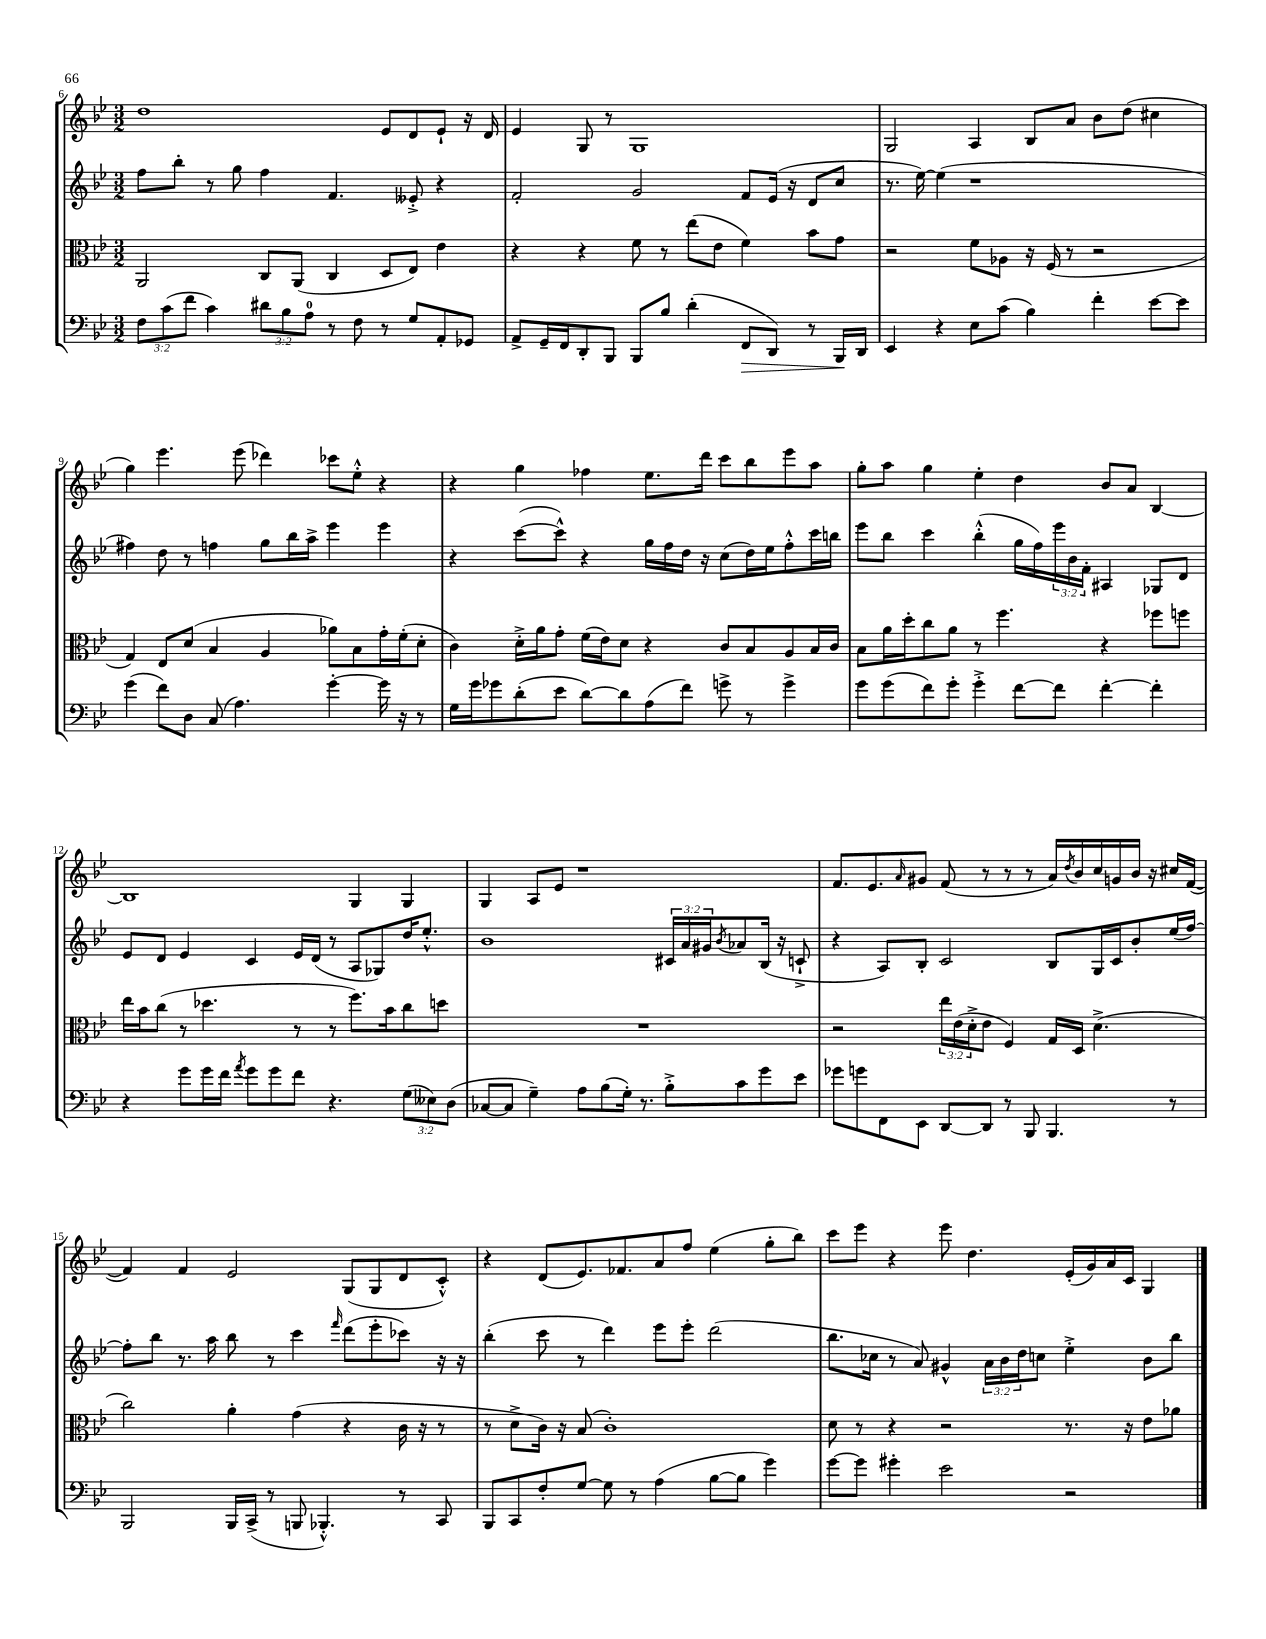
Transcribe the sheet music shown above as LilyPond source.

<<
\new StaffGroup <<
\new Staff = "s0" {
    \clef treble \key bes \major \numericTimeSignature \time 3/2
    d''1 ees'8 d'8 ees'8-! r16 d'16 |
    ees'4 g8 r8 g1 |
    g2 a4 bes8 a'8 bes'8 d''8( cis''4 |
    g''4) ees'''4. ees'''8( des'''4) ces'''8 ees''8-.-^ r4 |
    r4 g''4 fes''4 ees''8. d'''16 c'''8 bes''8 ees'''8 a''8 |
    g''8-. a''8 g''4 ees''4-. d''4 bes'8 a'8 bes4~ |
    bes1 g4 g4 |
    g4 a8 ees'8 r1 |
    f'8. ees'8. \grace { a'16 } gis'8 f'8( r8 r8 r8 a'16) \acciaccatura { d''8 } bes'16 c''16 g'16 bes'16 r16 cis''16 f'16~( |
    f'4) f'4 ees'2 g8( g8 d'8 c'8-.-^) |
    r4 d'8( ees'8.) fes'8. a'8 f''8 ees''4( g''8-. bes''8) |
    c'''8 ees'''8 r4 ees'''8 d''4. ees'16-.( g'16) a'16 c'16 g4 \bar "|." |
}
\new Staff = "s1" {
    \clef treble \key bes \major \numericTimeSignature \time 3/2 \override Staff.TupletNumber.text = #tuplet-number::calc-fraction-text
    f''8 bes''8-. r8 g''8 f''4 f'4. eeses'8-.-> r4 |
    f'2-. g'2 f'8 ees'16( r16 d'8 c''8 |
    r8. ees''16~) ees''4( r1 |
    fis''4) d''8 r8 f''4 g''8 bes''16 a''16-> ees'''4 ees'''4 |
    r4 c'''8~( c'''8-^) r4 g''16 f''16 d''16 r16 c''8( d''16) ees''16 f''8-.-^ c'''16 b''16 |
    ees'''8 bes''8 c'''4 bes''4-.-^( g''16 f''16) \tuplet 3/2 { ees'''16 bes'16 f'16-. } ais4 ges8 d'8 |
    ees'8 d'8 ees'4 c'4 ees'16 d'16( r8 a8 ges8) d''16 ees''8.-.-^ |
    bes'1 \tuplet 3/2 { cis'16 a'16 gis'16 } \acciaccatura { bes'8 } aes'8 bes16( r16 c'8-!-> |
    r4 a8) bes8-. c'2 bes8 g16 c'16 bes'8-. ees''16( f''16~) |
    f''8-. bes''8 r8. a''16 bes''8 r8 c'''4 \grace { f'''16 } d'''8( ees'''8-. ces'''8) r16 r16 |
    bes''4-.( c'''8 r8 d'''4) ees'''8 ees'''8-. d'''2( |
    bes''8. ces''16 r8 a'8) gis'4-^ \tuplet 3/2 { a'16 bes'16 d''16 } c''8 ees''4-.-> bes'8 bes''8 \bar "|." |
}
\new Staff = "s2" {
    \clef alto \key bes \major \numericTimeSignature \time 3/2 \override Staff.TupletNumber.text = #tuplet-number::calc-fraction-text
    a,2 c8 a,8( c4 d8 ees8) ees'4 |
    r4 r4 f'8 r8 ees''8( ees'8 f'4) bes'8 g'8 |
    r2 f'8 aes8 r16 f16( r8 r2 |
    g4) ees8 d'8( bes4 a4 aes'8) bes8 g'16-. f'16-.( d'8-. |
    c'4) d'16-.-> a'16 g'8-. f'16( ees'16) d'8 r4 c'8 bes8 a8 bes16 c'16 |
    bes8 a'16 d''16-. c''8 a'8 r8 f''4. r4 fes''8 f''8 |
    ees''16 bes'16 c''8( r8 des''4. r8 r8 f''8.) bes'16 c''8 d''8 |
    R1. |
    r2 \tuplet 3/2 { ees''16 ees'16( d'16-.-> } ees'8 f4) g16 d16 d'4.->( |
    c''2) a'4-. g'4( r4 c'16 r16 r8 |
    r8 d'8-> c'16) r16 bes8( c'1-.) |
    d'8 r8 r4 r2 r8. r16 ees'8 aes'8 \bar "|." |
}
\new Staff = "s3" {
    \clef bass \key bes \major \numericTimeSignature \time 3/2 \override Staff.TupletNumber.text = #tuplet-number::calc-fraction-text
    \tuplet 3/2 { f8 c'8( f'8 } c'4) \tuplet 3/2 { dis'8 bes8 a8-0 } r8 f8 r8 g8 a,8-. ges,8 |
    a,8-> g,16-- f,16 d,8-. bes,,8 bes,,8 bes8 d'4-.( f,8\> d,8) r8 bes,,16\! d,16 |
    ees,4 r4 ees8 c'8( bes4) f'4-. ees'8~ ees'8 |
    g'4( f'8) d8 c8( a4.) g'4~-. g'16 r16 r8 |
    g16 g'16 ges'8 d'8-.( ees'8 d'8~) d'8 a8( f'8) g'8-> r8 g'4-> |
    g'8 g'8( f'8) g'8-. g'4-.-> f'8~ f'8 f'4~-. f'4-. |
    r4 g'8 g'16 f'16 \acciaccatura { a'8 } g'8 g'8 f'8 r4. \tuplet 3/2 { g8( eeses8) d8( } |
    ces8~ ces8 g4--) a8 bes8( g16-.) r8. bes8-.-> c'8 g'8 ees'8 |
    ges'8 g'8 f,8 ees,8 d,8~ d,8 r8 bes,,8 bes,,4. r8 |
    bes,,2 bes,,16 c,16->( r8 b,,8 bes,,4.-.-^) r8 c,8 |
    bes,,8 c,8 f8-. g8~ g8 r8 a4( bes8~ bes8 g'4) |
    g'8~ g'8 gis'4-. ees'2 r2 \bar "|." |
}
>>
>>
\layout { \context { \Score currentBarNumber = #6 } }
